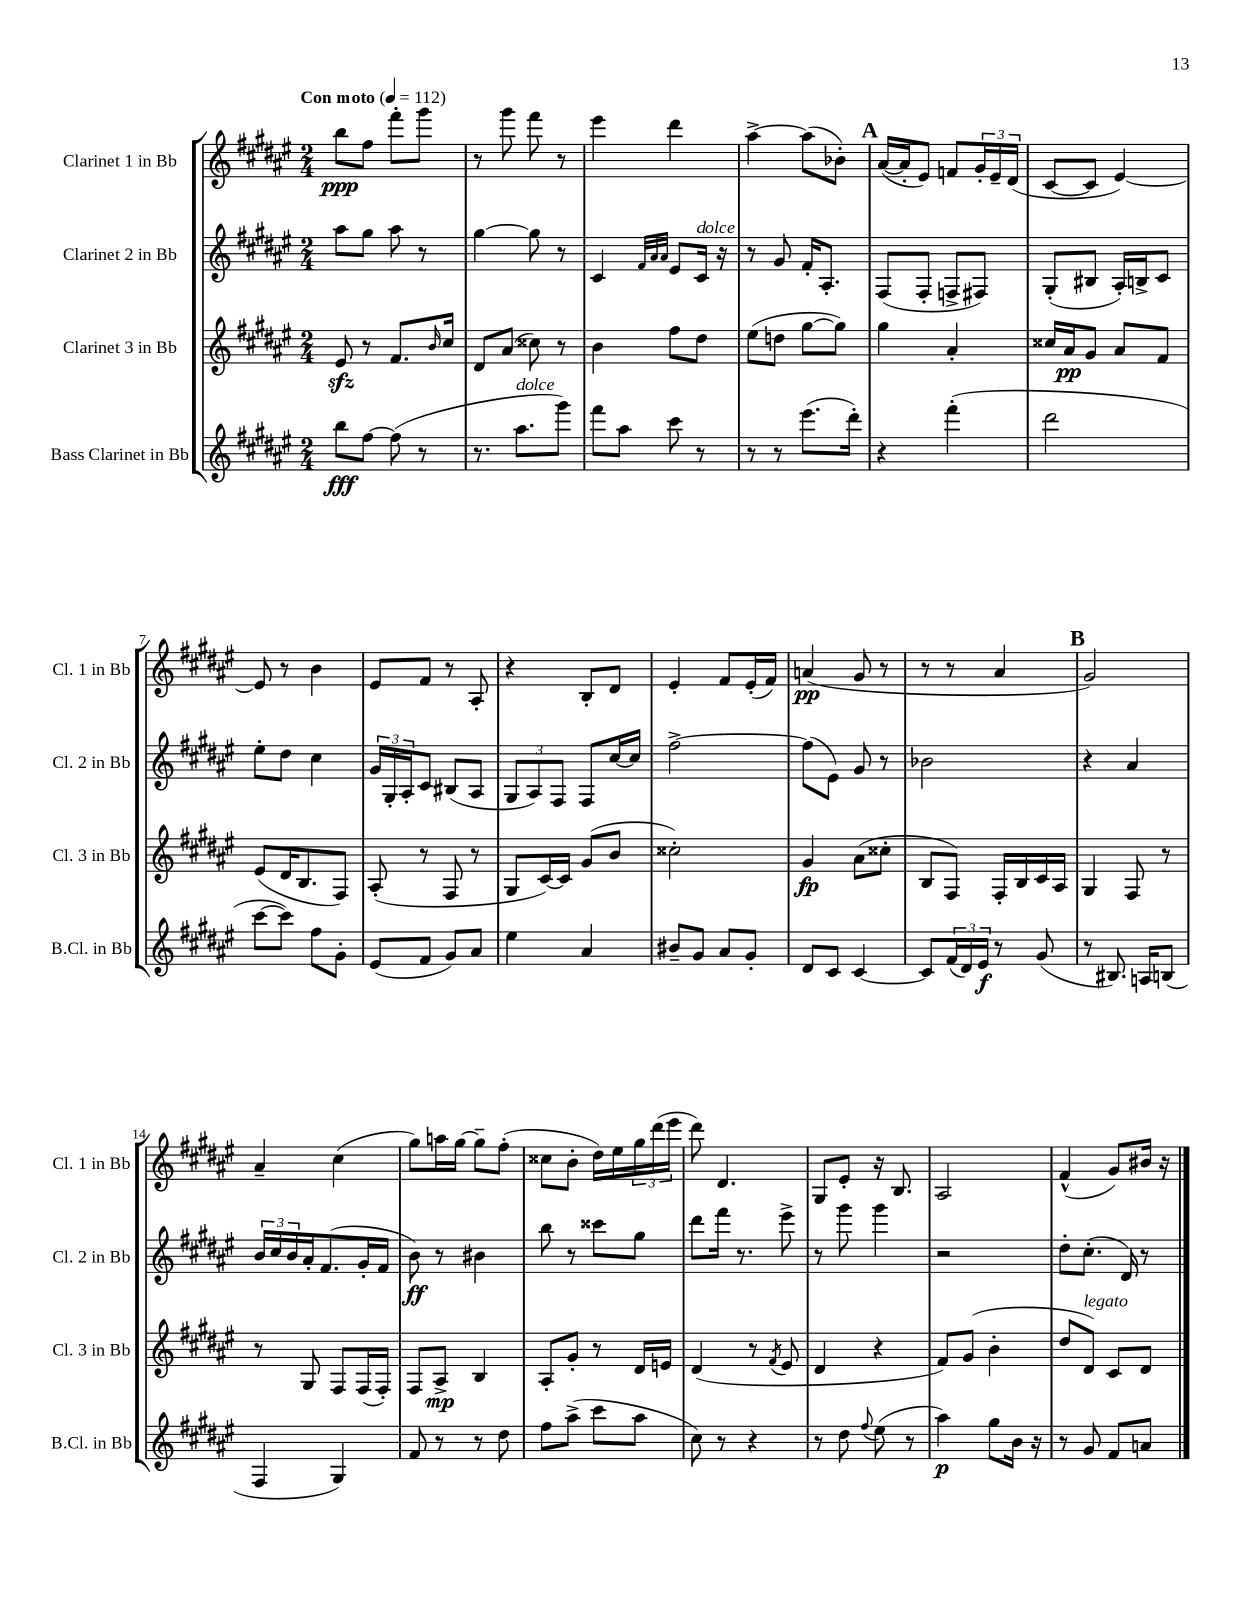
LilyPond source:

<<
\new StaffGroup <<
\new Staff = "s0" \with { instrumentName = "Clarinet 1 in Bb" shortInstrumentName = "Cl. 1 in Bb" } {
    \clef treble \key fis \major \numericTimeSignature \time 2/4 \tempo "Con moto" 4 = 112
    b''8\ppp fis''8 fis'''8-. gis'''8 |
    r8 gis'''8 fis'''8 r8 |
    eis'''4 dis'''4 |
    ais''4~-> ais''8( bes'8-.) |
    \mark \markup { \bold "A" } ais'16~( ais'16-. eis'8) f'8 \tuplet 3/2 { gis'16-. eis'16-- dis'16( } |
    cis'8~ cis'8 eis'4~) |
    eis'8 r8 b'4 |
    eis'8 fis'8 r8 ais8-. |
    r4 b8-. dis'8 |
    eis'4-. fis'8 eis'16-.( fis'16) |
    a'4\pp( gis'8 r8 |
    r8 r8 ais'4 |
    \mark \markup { \bold "B" } gis'2) |
    ais'4-- cis''4( |
    gis''8) a''16 gis''16~ gis''8-- fis''8-.( |
    cisis''8 b'8-. dis''16) eis''16 \tuplet 3/2 { gis''16 dis'''16( eis'''16 } |
    dis'''8) dis'4. |
    gis8 eis'8-. r16 b8. |
    ais2 |
    fis'4-^( gis'8) bis'16 r16 \bar "|." |
}
\new Staff = "s1" \with { instrumentName = "Clarinet 2 in Bb" shortInstrumentName = "Cl. 2 in Bb" } {
    \clef treble \key fis \major \numericTimeSignature \time 2/4
    ais''8 gis''8 ais''8 r8 |
    gis''4~ gis''8 r8 |
    cis'4 \grace { fis'32 ais'32 ais'32 } eis'8 cis'16^\markup { \italic "dolce" } r16 |
    r8 gis'8 fis'16-. ais8.-. |
    \mark \markup { \bold "A" } fis8( fis8-. f8-> fis8) |
    gis8-.( bis8 ais16-.) b16-> cis'8 |
    eis''8-. dis''8 cis''4 |
    \tuplet 3/2 { gis'16 gis16-. ais16-. } cis'8 bis8( ais8 |
    \tuplet 3/2 { gis8 ais8) fis8 } fis8 cis''16~ cis''16 |
    fis''2~-> |
    fis''8( eis'8) gis'8 r8 |
    bes'2 |
    \mark \markup { \bold "B" } r4 ais'4 |
    \tuplet 3/2 { b'16 cis''16 b'16 } ais'16-. fis'8.( gis'16-. fis'16 |
    b'8\ff) r8 bis'4 |
    b''8 r8 cisis'''8 gis''8 |
    dis'''8 fis'''16 r8. eis'''8-> |
    r8 gis'''8 gis'''4 |
    r2 |
    dis''8-. cis''8.-.( dis'16) r8 \bar "|." |
}
\new Staff = "s2" \with { instrumentName = "Clarinet 3 in Bb" shortInstrumentName = "Cl. 3 in Bb" } {
    \clef treble \key fis \major \numericTimeSignature \time 2/4
    eis'8\sfz r8 fis'8. \grace { b'16 } cis''16 |
    dis'8 ais'8( cisis''8) r8 |
    b'4 fis''8 dis''8 |
    eis''8( d''8 gis''8~ gis''8) |
    \mark \markup { \bold "A" } gis''4 ais'4-. |
    cisis''16 ais'16\pp gis'8 ais'8 fis'8 |
    eis'8( dis'16 b8. fis8) |
    ais8-.( r8 fis8 r8 |
    gis8 cis'16~) cis'16 gis'8( b'8 |
    cisis''2-.) |
    gis'4\fp ais'8( cisis''8-. |
    b8 fis8) fis16-. b16 cis'16 ais16 |
    \mark \markup { \bold "B" } gis4 fis8 r8 |
    r8 gis8 fis8 fis16( fis16-.) |
    fis8 ais8->\mp b4 |
    ais8-. gis'8-. r8 dis'16 e'16 |
    dis'4( r8 \acciaccatura { fis'8 } eis'8 |
    dis'4 r4 |
    fis'8) gis'8( b'4-. |
    dis''8 dis'8^\markup { \italic "legato" }) cis'8 dis'8 \bar "|." |
}
\new Staff = "s3" \with { instrumentName = "Bass Clarinet in Bb" shortInstrumentName = "B.Cl. in Bb" } {
    \clef treble \key fis \major \numericTimeSignature \time 2/4
    b''8\fff fis''8~ fis''8( r8 |
    r8. ais''8.^\markup { \italic "dolce" } gis'''8) |
    fis'''8 ais''8 cis'''8 r8 |
    r8 r8 eis'''8.( dis'''16-.) |
    \mark \markup { \bold "A" } r4 fis'''4-.( |
    dis'''2 |
    cis'''8~ cis'''8) fis''8 gis'8-. |
    eis'8( fis'8 gis'8) ais'8 |
    eis''4 ais'4 |
    bis'8-- gis'8 ais'8 gis'8-. |
    dis'8 cis'8 cis'4~ |
    cis'8 \tuplet 3/2 { fis'16( dis'16) eis'16\f } r8 gis'8( |
    \mark \markup { \bold "B" } r8 bis8.) a16 b8( |
    fis4 gis4) |
    fis'8 r8 r8 dis''8 |
    fis''8 ais''8->( cis'''8 ais''8 |
    cis''8) r8 r4 |
    r8 dis''8 \appoggiatura { fis''8 } eis''8( r8 |
    ais''4\p) gis''8 b'16 r16 |
    r8 gis'8 fis'8 a'8 \bar "|." |
}
>>
>>
